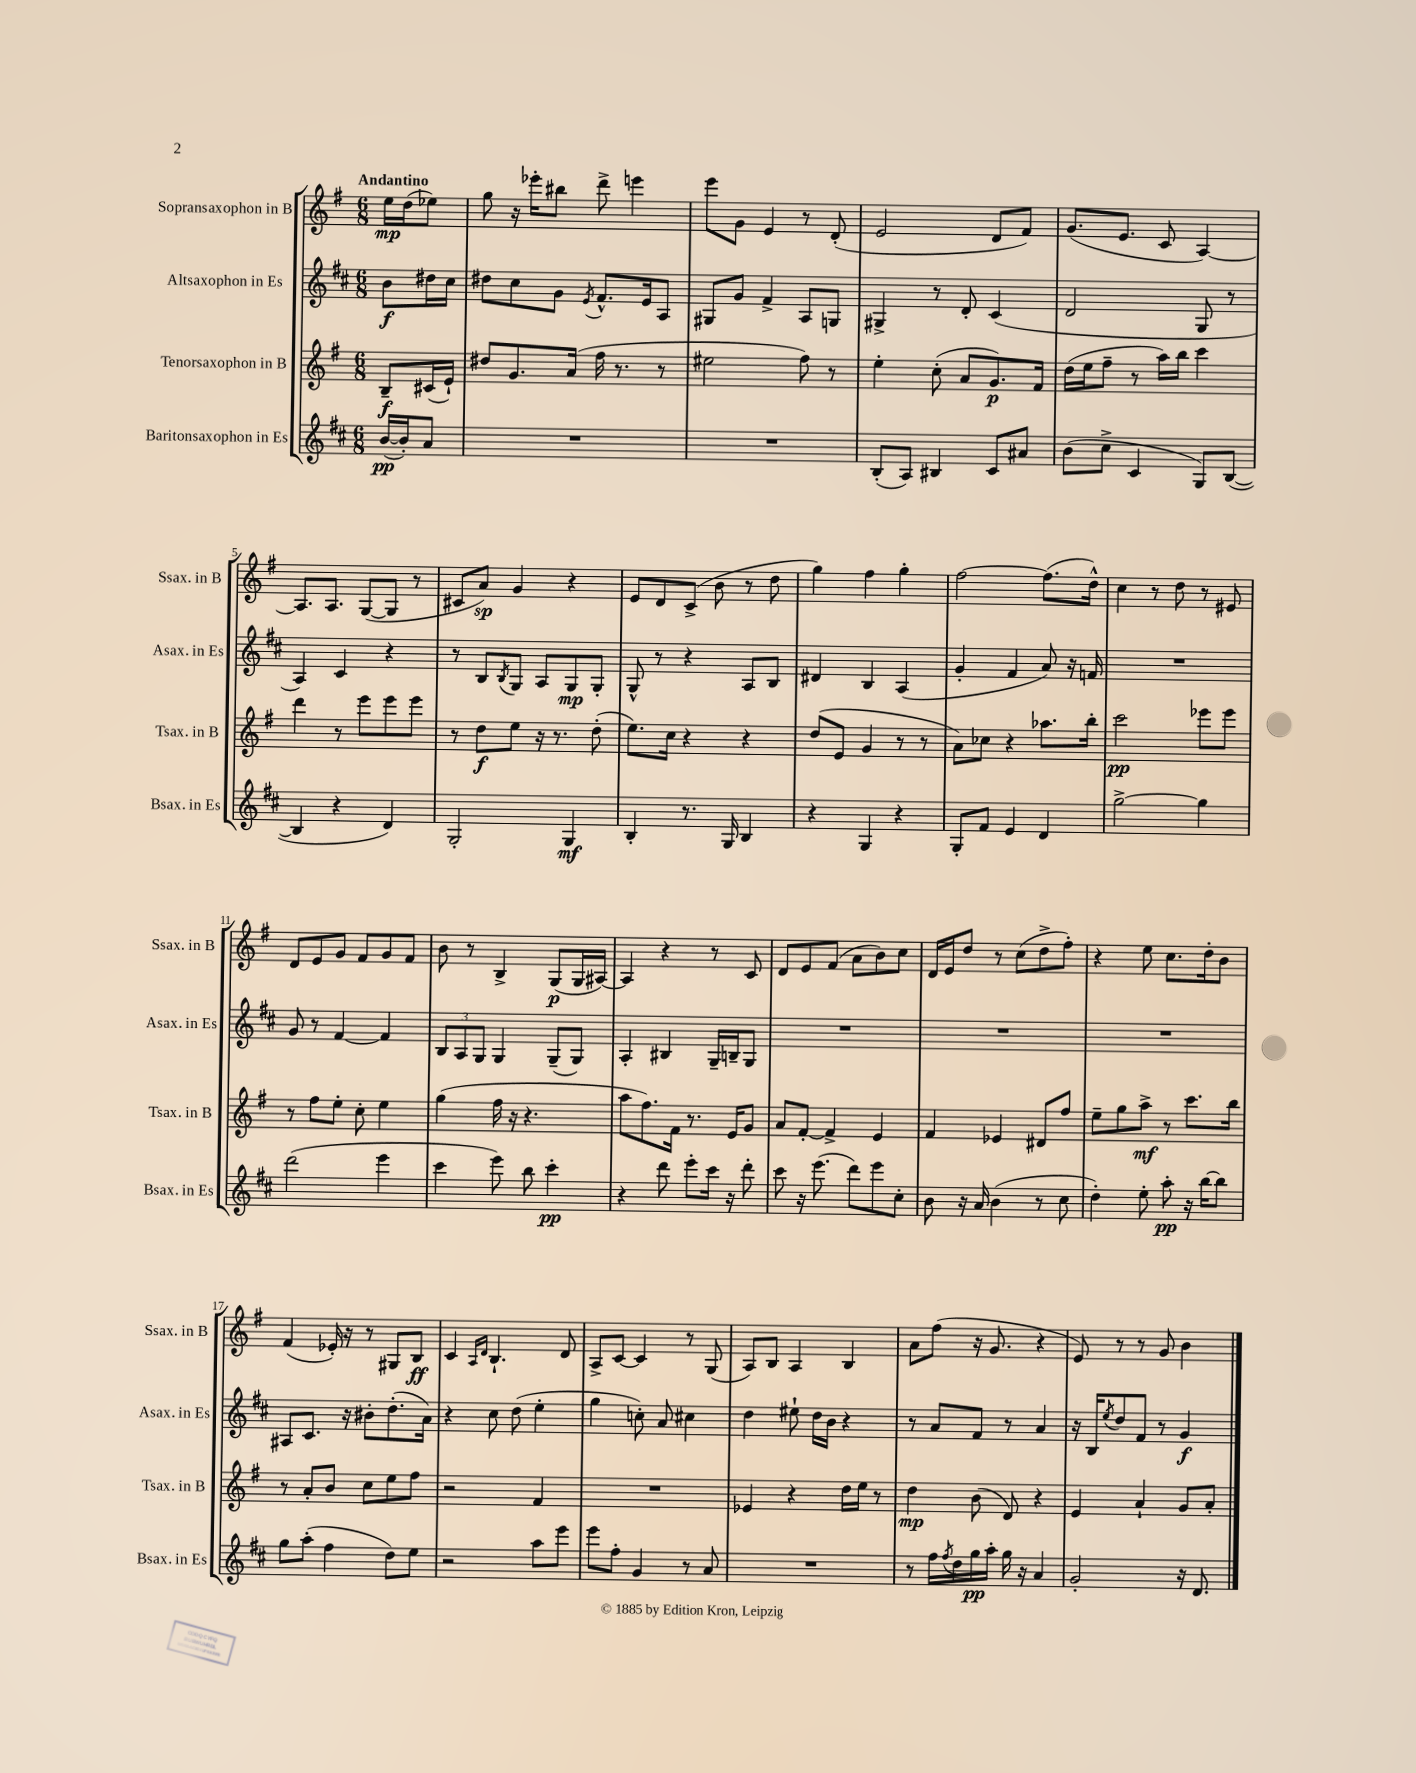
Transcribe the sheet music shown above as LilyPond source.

<<
\new StaffGroup <<
\new Staff = "s0" \with { instrumentName = "Sopransaxophon in B" shortInstrumentName = "Ssax. in B" } {
    \clef treble \key g \major \numericTimeSignature \time 6/8 \partial 4 \tempo "Andantino"
    e''16\mp d''16( ees''8) |
    g''8 r16 ees'''16-. bis''8 d'''8-> e'''4 |
    e'''8 g'8 e'4 r8 d'8-.( |
    e'2 d'8 fis'8) |
    g'8.( e'8. c'8 a4~) |
    a8. a8. g8~( g8 r8 |
    cis'8 a'8\sp) g'4 r4 |
    e'8 d'8 c'8->( b'8 r8 d''8 |
    g''4) fis''4 g''4-. |
    fis''2~ fis''8.( d''16-^) |
    c''4 r8 d''8 r8 eis'8 |
    d'8 e'8 g'8 fis'8 g'8 fis'8 |
    b'8 r8 b4-> g8\p( g16 ais16~) |
    ais4 r4 r8 c'8 |
    d'8 e'8 fis'8( a'8 b'8) c''8 |
    d'16 e'16 d''8 r8 c''8( d''8-> fis''8-.) |
    r4 e''8 c''8. d''16-. b'8 |
    fis'4( ees'16-.) r16 r8 gis8 b8\ff |
    c'4 \grace { a16 d'16 } b4.-! d'8 |
    a8-> c'8~ c'4 r8 g8( |
    a8) b8 a4 b4 |
    a'8 fis''8( r16 g'8. r4 |
    e'8) r8 r8 g'8 b'4 \bar "|." |
}
\new Staff = "s1" \with { instrumentName = "Altsaxophon in Es" shortInstrumentName = "Asax. in Es" } {
    \clef treble \key d \major \numericTimeSignature \time 6/8 \partial 4
    b'8\f dis''16 cis''16 |
    dis''8 cis''8 g'8 \acciaccatura { e'8 } fis'8.-^ e'16 a8 |
    gis8 g'8 fis'4-> a8 g8 |
    gis4-> r8 d'8-. cis'4( |
    d'2 g8 r8 |
    a4) cis'4 r4 |
    r8 b8 \acciaccatura { b8 } g8 a8 g8\mp g8-. |
    g8-^ r8 r4 a8 b8 |
    dis'4 b4 a4( |
    g'4-. fis'4 a'8) r16 f'16 |
    R2. |
    g'8 r8 fis'4~ fis'4 |
    \tuplet 3/2 { b8 a8 g8 } g4 g8--( g8) |
    a4-. bis4 g16-- b16-- g8 |
    R2. |
    R2. |
    R2. |
    ais8 cis'8. r16 bis'8-. d''8.-.( a'16) |
    r4 cis''8 d''8( e''4-. |
    g''4 c''8-.) a'8 cis''4 |
    d''4 eis''8-! d''16 b'16 r4 |
    r8 a'8 fis'8 r8 a'4 |
    r16 b16 \acciaccatura { e''8 } d''8 fis'8 r8 g'4\f \bar "|." |
}
\new Staff = "s2" \with { instrumentName = "Tenorsaxophon in B" shortInstrumentName = "Tsax. in B" } {
    \clef treble \key g \major \numericTimeSignature \time 6/8 \partial 4
    b8--\f cis'16( e'16-!) |
    dis''8 g'8. a'16( fis''16 r8. r8 |
    eis''2 fis''8) r8 |
    e''4-. c''8-.( a'8 g'8.\p) fis'16 |
    d''16( e''16 fis''8-- r8 a''16) b''16 c'''4 |
    d'''4 r8 e'''8 e'''8 e'''8 |
    r8 d''8\f e''8 r16 r8. d''8-.( |
    e''8.) c''16 r4 r4 |
    d''8( e'8 g'4 r8 r8 |
    a'8) ces''8 r4 aes''8. b''16-. |
    c'''2\pp ees'''8 ees'''8 |
    r8 fis''8 e''8-. c''8-. e''4 |
    g''4( fis''16 r16 r4. |
    a''8 fis''8.) fis'16 r8. e'16 g'8 |
    a'8 fis'8~-. fis'4-> e'4 |
    fis'4 ees'4 dis'8 fis''8 |
    e''8-- g''8 a''8->\mf r8 c'''8. b''16 |
    r8 a'8-. b'8 c''8 e''8 fis''8 |
    r2 fis'4 |
    R2. |
    ees'4 r4 d''16 e''16 r8 |
    d''4\mp b'8( d'8) r4 |
    e'4 a'4-! g'8 a'8-. \bar "|." |
}
\new Staff = "s3" \with { instrumentName = "Baritonsaxophon in Es" shortInstrumentName = "Bsax. in Es" } {
    \clef treble \key d \major \numericTimeSignature \time 6/8 \partial 4
    b'16~\pp( b'16-.) a'8 |
    R2. |
    R2. |
    b8-.( a8) bis4 cis'8 ais'8 |
    b'8( cis''8-> cis'4 g8) b8~( |
    b4 r4 d'4) |
    g2-. g4\mf |
    b4-. r8. g16 b4 |
    r4 g4 r4 |
    g8-. fis'8 e'4 d'4 |
    g''2~-> g''4 |
    d'''2( e'''4 |
    cis'''4 e'''8) b''8 cis'''4-.\pp |
    r4 d'''8 e'''8-. cis'''16 r16 d'''8-. |
    cis'''8 r16 e'''8.( d'''8) e'''8 cis''8-. |
    b'8 r16 a'16 b'4( r8 cis''8 |
    d''4-.) e''8-. a''8-.\pp r16 b''16~ b''8 |
    g''8 a''8-.( fis''4 d''8) e''8 |
    r2 a''8 e'''8 |
    e'''8 fis''8-. g'4 r8 a'8 |
    R2. |
    r8 fis''16 \acciaccatura { fis''8 } d''16 g''16\pp a''16-. g''16 r16 a'4 |
    g'2-. r16 d'8. \bar "|." |
}
>>
>>
